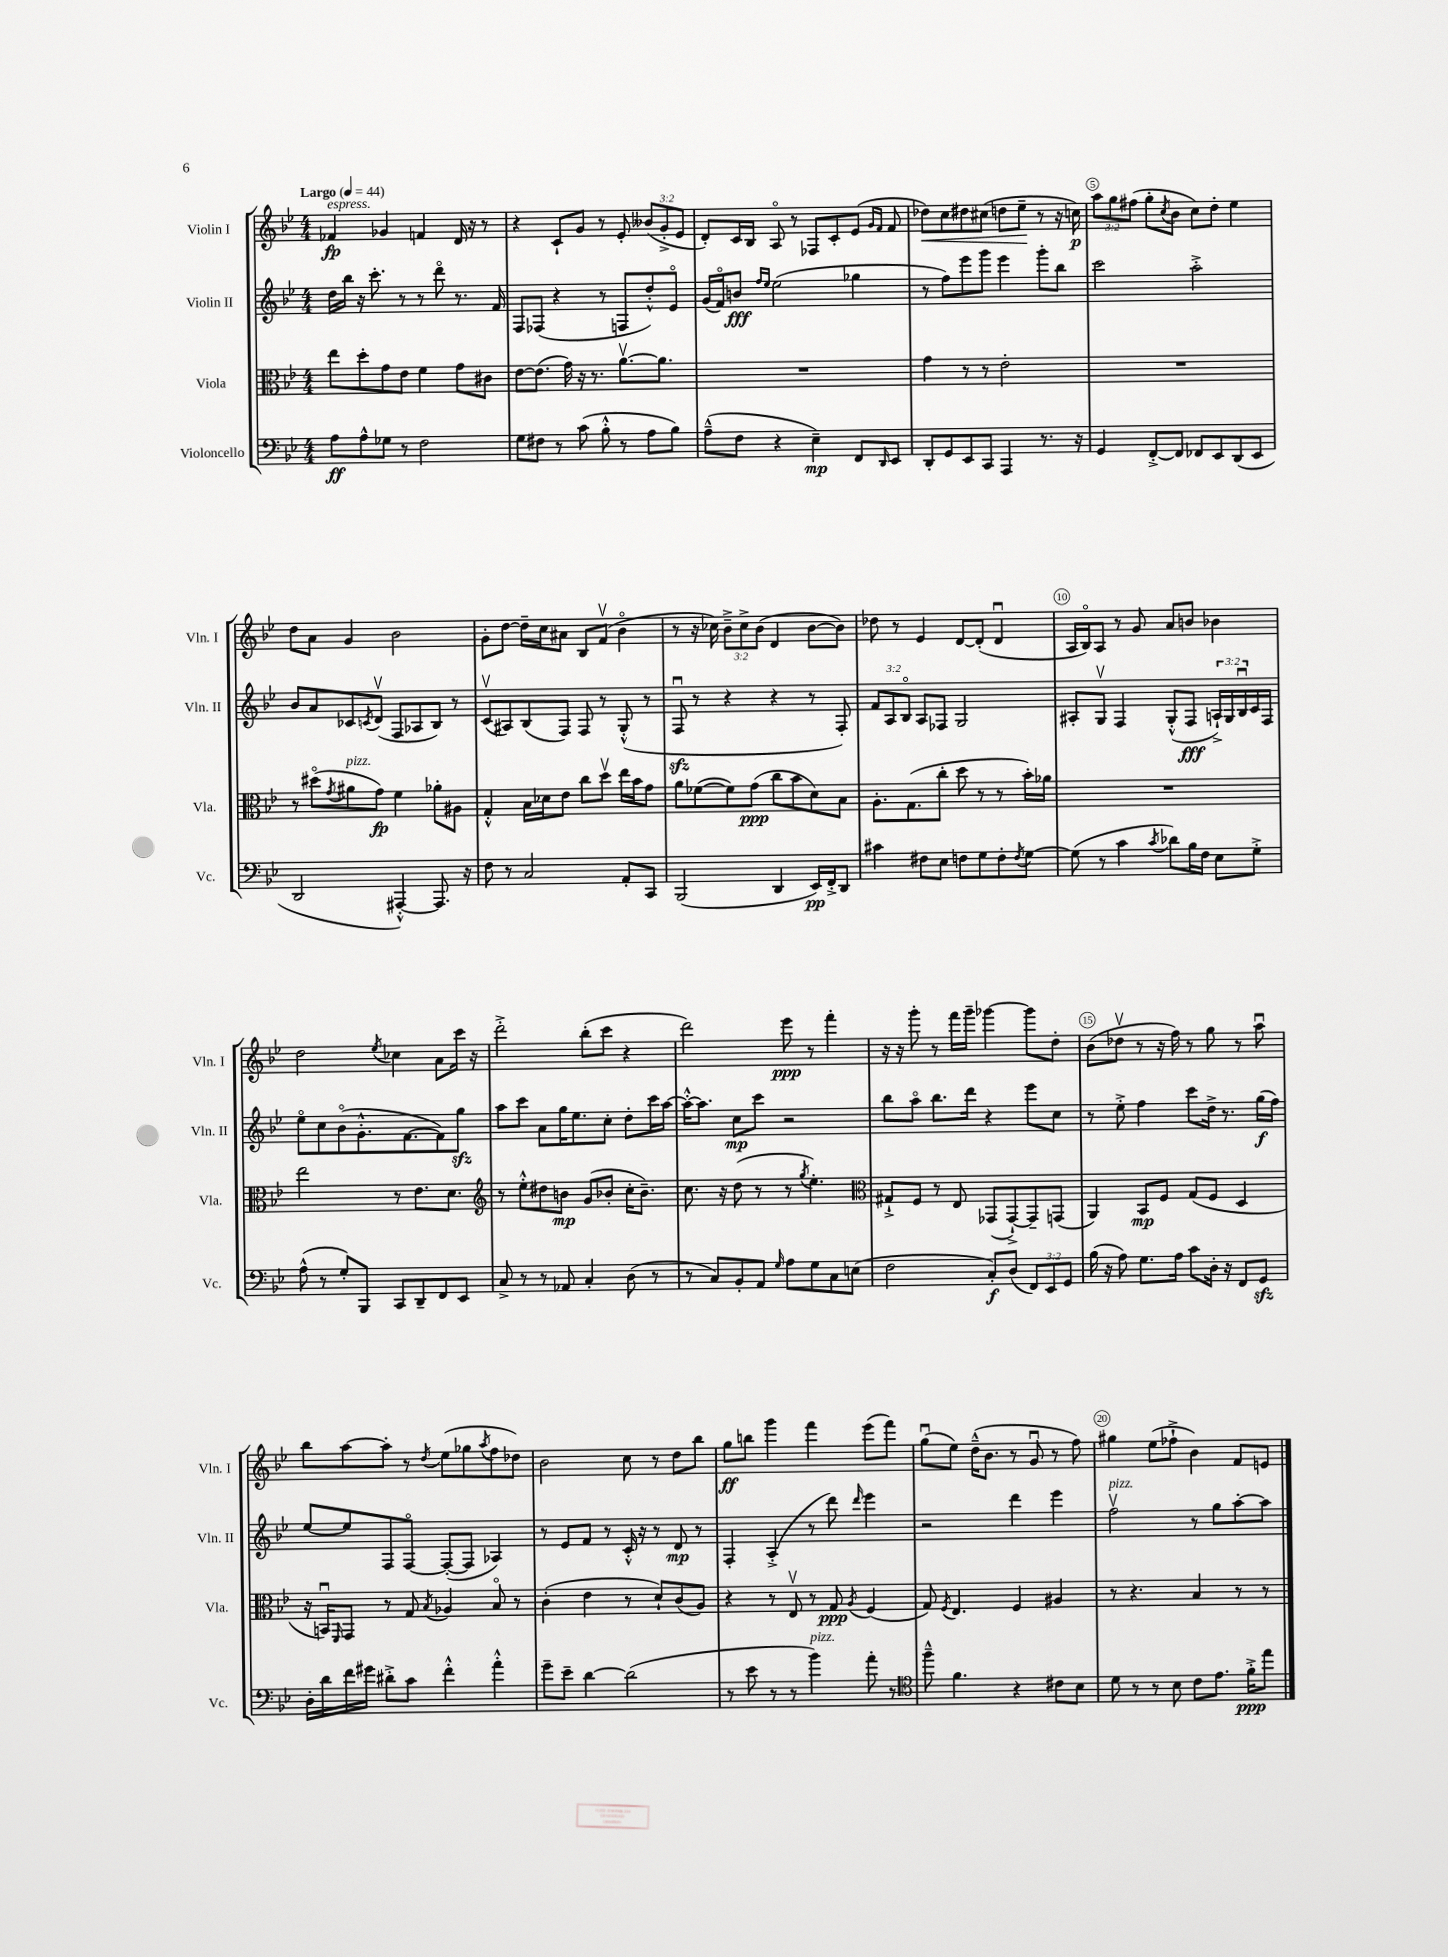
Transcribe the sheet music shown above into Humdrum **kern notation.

**kern	**dynam	**kern	**dynam	**kern	**dynam	**kern	**dynam
*part4	*part4	*part3	*part3	*part2	*part2	*part1	*part1
*staff4	*staff4	*staff3	*staff3	*staff2	*staff2	*staff1	*staff1
*I"Violoncello	*	*I"Viola	*	*I"Violin II	*	*I"Violin I	*
*I'Vc.	*	*I'Vla.	*	*I'Vln. II	*	*I'Vln. I	*
*clefF4	*	*clefC3	*	*clefG2	*	*clefG2	*
*k[b-e-]	*	*k[b-e-]	*	*k[b-e-]	*	*k[b-e-]	*
*M4/4	*	*M4/4	*	*M4/4	*	*M4/4	*
*MM44	*	*MM44	*	*MM44	*	*MM44	*
=1	=1	=1	=1	=1	=1	=1	=1
!	!	!	!	!	!	!LO:TX:a:B:t=Largo	!
!	!	!	!	!	!	!LO:TX:a:i:t=espress.	!
8A\L	ff	8ee-\L	.	16dd\LL	.	4f-X/	fp
.	.	.	.	16bb-\JJ	.	.	.
8A^^\	.	8dd'\	.	16r	.	.	.
.	.	.	.	8.ccc'\	.	.	.
8G-X\J	.	8g\	.	.	.	4g-X/	.
8r	.	8e-\J	.	8r	.	.	.
2F\	.	4f\	.	8r	.	4fn/	.
.	.	.	.	8ddd\	.	.	.
.	.	8g\L	.	8.r	.	16d/	.
.	.	.	.	.	.	16r	.
.	.	8c#X\J	.	.	.	8r	.
.	.	.	.	16f/	.	.	.
=2	=2	=2	=2	=2	=2	=2	=2
8G\L	.	[8e-\L	.	8F/L	.	4r	.
8F#X\J	.	(8.e-\J]	.	(8F-X/J	.	.	.
8r	.	.	.	4r	.	8c`/L	.
.	.	16g\)	.	.	.	.	.
(8c\	.	16r	.	.	.	8g/J	.
.	.	8.r	.	.	.	.	.
8B-'^^\	.	.	.	8r	.	8r	.
8r	.	[8.av\L	.	8Fn/L	.	8e-'/	.
8A\L	.	.	.	8dd'^^/)	.	(12b--X/L	.
.	.	8.a\J]	.	.	.	.	.
.	.	.	.	.	.	12g'^/	.
8B-\J)	.	.	.	8e-/J	.	.	.
.	.	.	.	.	.	12e-/J	.
=3	=3	=3	=3	=3	=3	=3	=3
(8A~^^\L	.	1r	.	(16g/LL	.	8d'/L)	.
.	.	.	.	16f/J)	.	.	.
8F\J	.	.	.	8bn/J	fff	16c/L	.
.	.	.	.	.	.	16B-/JJ	.
.	.	.	.	16qqff/LL	.	.	.
.	.	.	.	16qqee-/JJ	.	.	.
4r	.	.	.	(2ee-\	.	8A/	.
.	.	.	.	.	.	8r	.
4E-~\)	mp	.	.	.	.	8F-X/L	.
.	.	.	.	.	.	8c'/	.
8FF/L	.	.	.	4gg-X\	.	(8e-/J	.
.	.	.	.	.	.	16qqg/LL	.
16qqDD/	.	.	.	.	.	16qqf/JJ	.
8EE-/J	.	.	.	.	.	8f/	.
=4	=4	=4	=4	=4	=4	=4	=4
!	!	!	!	!	!	!	!LO:HP:b
8DD'/L	.	4g\	.	8r	.	8dd-X\L)	<
8GG/	.	.	.	8ff\L)	.	8cc\	.
8EE-/	.	8r	.	8eee-\	.	8dd#X\	.
8CC/J	.	8r	.	8ggg\J	.	(8cc#X\J	.
4AAA/	.	2e-'\	.	4eee-\	.	8ddn\L	.
.	.	.	.	.	.	8ee-~\J	.
8.r	.	.	.	8ggg'\L	.	8r	[
.	.	.	.	8bb-\J	.	16r	.
16r	.	.	.	.	.	16ccn\)	p
=5	=5	=5	=5	=5	=5	=5	=5
4GG/	.	1r	.	2ccc\	.	12aa\L	.
.	.	.	.	.	.	12gg\	.
.	.	.	.	.	.	(12ff#X\J	.
[8FF'^/L	.	.	.	.	.	8gg'\L	.
.	.	.	.	.	.	8qcc/	.
8FF/J]	.	.	.	.	.	8b-\J	.
8FF-X/L	.	.	.	2aa'^\	.	8cc\L)	.
8EE-/	.	.	.	.	.	8dd'\J	.
(8DD/	.	.	.	.	.	4ee-\	.
8EE-/J	.	.	.	.	.	.	.
!!LO:LB:g=z
=6	=6	=6	=6	=6	=6	=6	=6
2DD/	.	8r	.	8b-/L	.	8dd\L	.
.	.	(8dd#X\L	.	8a/	.	8a\J	.
.	.	8qg/	.	.	.	.	.
!	!	!LO:TX:a:i:t=pizz.	!	!	!	!	!
.	.	8a#X\	.	8c-X/	.	4g/	.
.	.	.	.	8qcn/	.	.	.
.	.	8g\J)	fp	(8dv/J	.	.	.
[4AAA#X'^^/)	.	4f\	.	8F/L	.	2b-\	.
.	.	.	.	8A-X/	.	.	.
8.AAA#/]	.	8a-X'\L	.	8B-/J)	.	.	.
.	.	8A#X\J	.	8r	.	.	.
16r	.	.	.	.	.	.	.
=7	=7	=7	=7	=7	=7	=7	=7
8F\	.	4G'^^/	.	(8cv/L	.	8g'\L	.
8r	.	.	.	8A#X/)	.	[8dd\J	.
2C/	.	16B-\LL	.	(8B-/	.	16dd~\LL]	.
.	.	16d-X\J	.	.	.	16cc\J	.
.	.	8e-\J	.	8F/J)	.	8a#X\J	.
.	.	8cc\L	.	8F/	.	8B-/L	.
.	.	8ddv\J	.	8r	.	(8fv/J	.
8AA'/L	.	16ee-\LL	.	(8G'^^/	.	4b-\	.
.	.	16b-\J	.	.	.	.	.
8CC/J	.	8g\J	.	8r	.	.	.
=8	=8	=8	=8	=8	=8	=8	=8
(2BBB-/	.	8a\L	.	8Fzzu/	.	8r	.
.	.	([8f-X\	.	8r	.	16r	.
.	.	.	.	.	.	16cc-X\)	.
.	.	8f-\])	.	4r	.	12b-~^\L	.
.	.	.	.	.	.	12cc-^\	.
.	.	(8g\J	ppp	.	.	.	.
.	.	.	.	.	.	(12b-\J	.
4DD/	.	8cc\L	.	4r	.	4d/	.
.	.	8b-\	.	.	.	.	.
16EE-/LL)	pp	8d\)	.	8r	.	[8b-\L	.
16FF'^/J	.	.	.	.	.	.	.
8DD/J	.	8B-\J	.	8F'/)	.	8b-\J])	.
=9	=9	=9	=9	=9	=9	=9	=9
4c#X\	.	8.A'\L	.	12f/L	.	8dd-X\	.
.	.	.	.	12A/	.	.	.
.	.	.	.	.	.	8r	.
.	.	.	.	12B-/J	.	.	.
.	.	(8.G\	.	.	.	.	.
8F#X\L	.	.	.	8A/L	.	4e-/	.
8E-\J	.	8cc'\J	.	8F-X/J	.	.	.
8Fn\L	.	8dd\	.	2G/	.	[8d/L	.
8G\	.	8r	.	.	.	(8d'/J]	.
8F'\	.	8r	.	.	.	4du/	.
8qF/	.	.	.	.	.	.	.
[8G\J	.	16b-'\LL)	.	.	.	.	.
.	.	16a-X\JJ	.	.	.	.	.
=10	=10	=10	=10	=10	=10	=10	=10
(8G\]	.	1r	.	8A#X'/L	.	16A/LL	.
.	.	.	.	.	.	16B-/J)	.
8r	.	.	.	8Gv/J	.	8A/J	.
4c\	.	.	.	4F/	.	8r	.
.	.	.	.	.	.	8g/	.
8qc/	.	.	.	.	.	.	.
8d-X\L)	.	.	.	(8G'^^/L	.	8a/L	.
16B-\L	.	.	.	8F/J	fff	8bn/J	.
16F\JJ	.	.	.	.	.	.	.
8E-\L	.	.	.	24An`^/LL)	.	4b-X\	.
.	.	.	.	24G/	.	.	.
.	.	.	.	24B-u/	.	.	.
8G'^\J	.	.	.	16c/	.	.	.
.	.	.	.	16F/JJ	.	.	.
!!LO:LB:g=z
=11	=11	=11	=11	=11	=11	=11	=11
(8A^^\	.	2ee-\	.	8ee-\L	.	2dd\	.
8r	.	.	.	8cc\	.	.	.
8G'/L)	.	.	.	(8b-\	.	.	.
8BBB-/J	.	.	.	8.g'^^\	.	.	.
.	.	.	.	.	.	8qee-/	.
8CC/L	.	8r	.	.	.	4cc-X\	.
.	.	.	.	[8.f\	.	.	.
8DD~/	.	8.e-\L	.	.	.	.	.
8FF/	.	.	.	8f\])	.	8a\L	.
.	.	8.d\J	.	.	.	.	.
8EE-/J	.	.	.	8ggzz\J	.	16ccc\Jk	.
.	.	.	.	.	.	16r	.
=12	=12	=12	=12	=12	=12	=12	=12
*	*	*clefG2	*	*	*	*	*
8C^/	.	8r	.	8aa\L	.	2ddd'^\	.
8r	.	8ee-'^^\L	.	8ccc\J	.	.	.
8r	.	8dd#X\	.	8a\L	.	.	.
8AA-X/	.	8bn\J	mp	16gg\K	.	.	.
.	.	.	.	8.ee-\	.	.	.
4C'/	.	(8g/L	.	.	.	(8bb-'\L	.
.	.	8b-X'/J	.	8cc'\J	.	8ccc\J	.
(8D\	.	16cc'\KL	.	8dd'\L	.	4r	.
.	.	8.b-~\J)	.	.	.	.	.
8r	.	.	.	16ccc\L	.	.	.
.	.	.	.	[16aa\JJ	.	.	.
=13	=13	=13	=13	=13	=13	=13	=13
8r	.	8.cc\	.	16aa'^^\KL_	.	2ddd\)	.
.	.	.	.	8.aa\J]	.	.	.
8C/L)	.	.	.	.	.	.	.
.	.	16r	.	.	.	.	.
8BB-'/	.	(8dd\	.	8cc\L	mp	.	.
8AA/J	.	8r	.	8ccc\J	.	.	.
16qqG/	.	.	.	.	.	.	.
8A\L	.	8r	.	2r	.	8eee-\	ppp
.	.	8qgg/	.	.	.	.	.
8G\	.	4.ee-'\)	.	.	.	8r	.
8C\	.	.	.	.	.	4fff'\	.
(8En\J	.	.	.	.	.	.	.
=14	=14	=14	=14	=14	=14	=14	=14
*	*	*clefC3	*	*	*	*	*
2F\	.	8G#X`^/L	.	8bb-\L	.	16r	.
.	.	.	.	.	.	16r	.
.	.	8F/J	.	8aa\J	.	8ggg'\	.
.	.	8r	.	8.bb-\L	.	8r	.
.	.	8E-/	.	.	.	16fff\LL	.
.	.	.	.	16ddd\Jk	.	16ggg~\JJ	.
8C'/L)	f	(8GG-X/L	.	4r	.	[4ggg-X\	.
(8D/J	.	[8GG-`^/)	.	.	.	.	.
12FF/L)	.	8GG-~/]	.	8eee-\L	.	8ggg-\L]	.
12EE-/	.	.	.	.	.	.	.
.	.	(8GGn/J	.	8cc\J	.	8dd'\J	.
12GG/J	.	.	.	.	.	.	.
=15	=15	=15	=15	=15	=15	=15	=15
(16B-\	.	4AA/)	.	8r	.	(8b-\L	.
16r	.	.	.	.	.	.	.
8A\)	.	.	.	8ee-'^\	.	8dd-Xv\J	.
8.G\L	.	8BB-/L	mp	4ff\	.	8r	.
.	.	8F/J	.	.	.	16r	.
16A\Jk	.	.	.	.	.	16ff\)	.
8c\L	.	(8G/L	.	8ccc\L	.	8r	.
16D'\Jk	.	8F/J	.	16dd^\Jk	.	8gg\	.
16r	.	.	.	8.r	.	.	.
8FF/L	.	4D/	.	.	.	8r	.
8GGzz/J	.	.	.	(16gg\LL	f	8aau\	.
.	.	.	.	16ff\JJ)	.	.	.
!!LO:LB:g=z
=16	=16	=16	=16	=16	=16	=16	=16
16D'\LL	.	16r	.	[8ee-/L	.	8bb-\L	.
16d\	.	16BBnu/KL)	.	.	.	.	.
.	.	16qqFF/	.	.	.	.	.
16f\	.	8GG/J	.	8ee-/]	.	[8aa\	.
16g#X\JJ	.	.	.	.	.	.	.
8d#X'^\L	.	8r	.	8F/	.	8aa'\J]	.
8c\J	.	8G/	.	[8F/J	.	8r	.
.	.	8qB-/	.	.	.	8qdd/	.
4f'^^\	.	4A-X/	.	(8F'/L_	.	(8ee-\L	.
.	.	.	.	8F/J]	.	8gg-X\	.
.	.	.	.	.	.	8qaa/	.
4a'^^\	.	8B-/	.	4A-X/)	.	8ff\	.
.	.	8r	.	.	.	8dd-X\J)	.
=17	=17	=17	=17	=17	=17	=17	=17
8g~\L	.	(4c'\	.	8r	.	2b-\	.
8e-~\J	.	.	.	8e-/L	.	.	.
[4d\	.	4e-\	.	8f/J	.	.	.
.	.	.	.	8r	.	.	.
(2d\]	.	8r	.	16c'^^/	.	8cc\	.
.	.	.	.	16r	.	.	.
.	.	8d`/L)	.	8r	.	8r	.
.	.	(8c/	.	8d/	mp	8dd\L	.
.	.	8A/J)	.	8r	.	8bb-\J	.
=18	=18	=18	=18	=18	=18	=18	=18
8r	.	4r	.	4F'/	.	8gg\L	ff
8e-\	.	.	.	.	.	8bbn\J	.
8r	.	8r	.	(4A'^/	.	4ggg\	.
8r	.	8E-v/	.	.	.	.	.
!LO:TX:a:i:t=pizz.	!	!	!	!	!	!	!
4b-\)	.	8r	.	8r	.	4fff\	.
.	.	8G/	ppp	8ddd\)	.	.	.
.	.	8qA/	.	16qqddd/	.	.	.
8a'\	.	(4F/	.	4eee-\	.	(8eee-\L	.
8r	.	.	.	.	.	8fff\J)	.
=19	=19	=19	=19	=19	=19	=19	=19
*clefC4	*	*	*	*	*	*	*
8ff~^^\	.	8G/)	.	2r	.	(8ggu\L	.
.	.	8qF/	.	.	.	.	.
4.f\	.	4.E-/	.	.	.	8ee-\J)	.
.	.	.	.	.	.	(16dd~^^\KL	.
.	.	.	.	.	.	8.b-\J	.
4r	.	4F/	.	4ddd\	.	8r	.
.	.	.	.	.	.	8gu/	.
8c#X\L	.	4A#X/	.	4eee-\	.	8r	.
8B-\J	.	.	.	.	.	8ff\)	.
=20	=20	=20	=20	=20	=20	=20	=20
!	!	!	!	!LO:TX:a:i:t=pizz.	!	!	!
8d\	.	8r	.	2ffv\	.	4gg#X\	.
8r	.	4.r	.	.	.	.	.
8r	.	.	.	.	.	(8ee-\L	.
8B-\	.	.	.	.	.	8ff-X`^\J	.
8c\L	.	4B-/	.	8r	.	4b-\)	.
8.e-\J	.	.	.	8gg\L	.	.	.
.	.	8r	.	[8aa'\	.	8f/L	.
16f'^\KL	ppp	.	.	.	.	.	.
8ee-\J	.	8r	.	8aa\J]	.	8en/J	.
==	==	==	==	==	==	==	==
*-	*-	*-	*-	*-	*-	*-	*-
